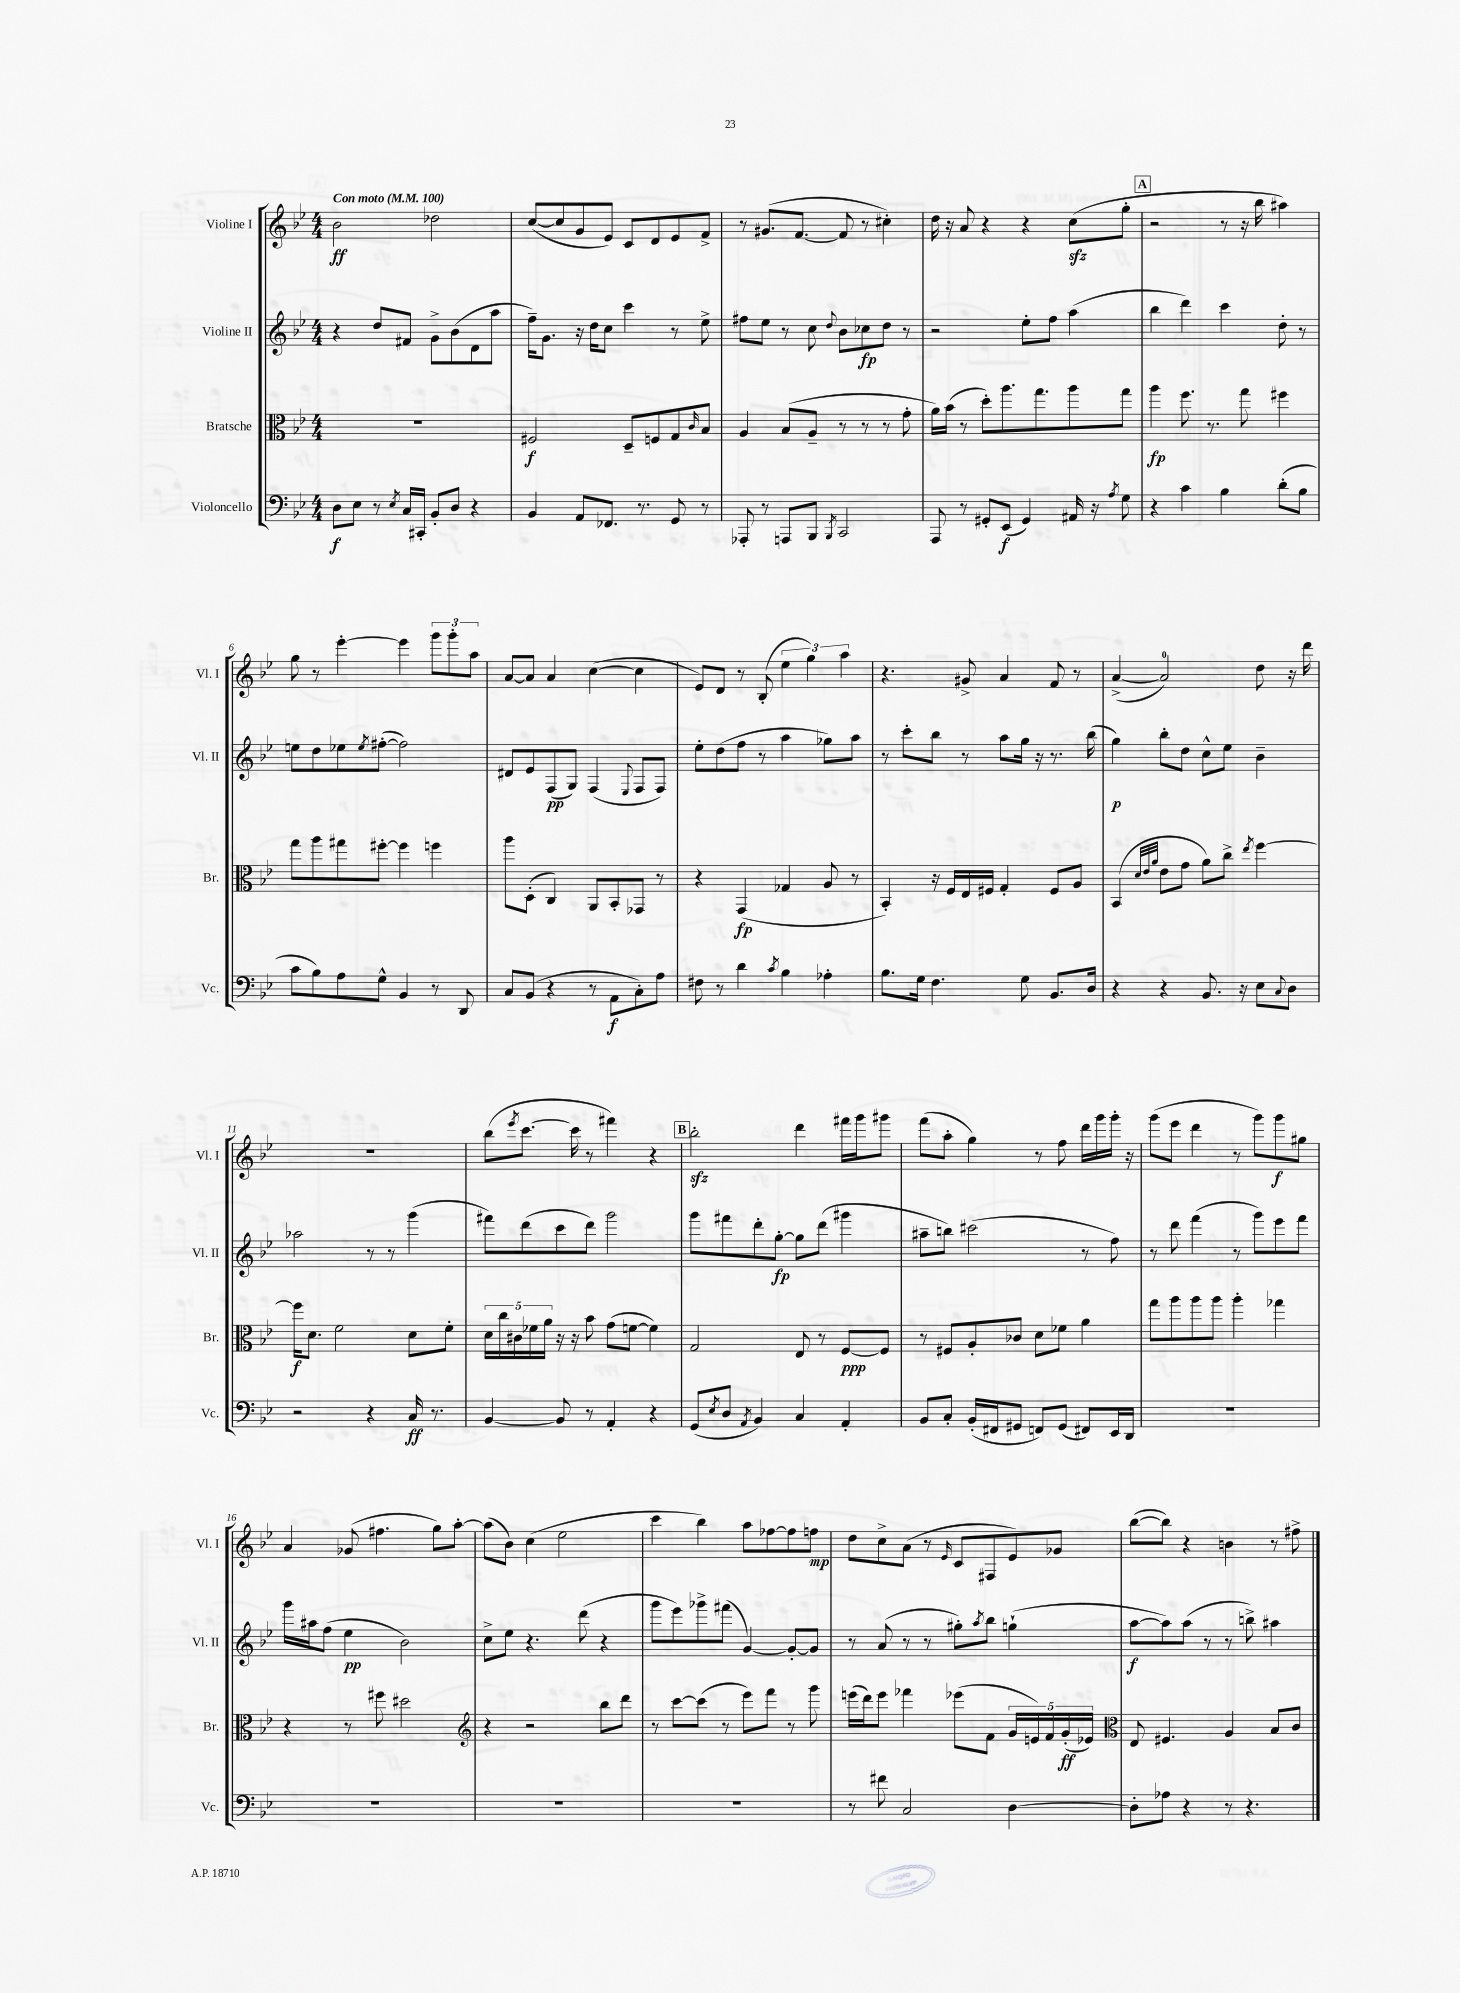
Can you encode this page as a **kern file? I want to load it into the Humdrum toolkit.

**kern	**dynam	**kern	**dynam	**kern	**dynam	**kern	**dynam
*part4	*part4	*part3	*part3	*part2	*part2	*part1	*part1
*staff4	*staff4	*staff3	*staff3	*staff2	*staff2	*staff1	*staff1
*I"Violoncello	*	*I"Bratsche	*	*I"Violine II	*	*I"Violine I	*
*I'Vc.	*	*I'Br.	*	*I'Vl. II	*	*I'Vl. I	*
*clefF4	*	*clefC3	*	*clefG2	*	*clefG2	*
*k[b-e-]	*	*k[b-e-]	*	*k[b-e-]	*	*k[b-e-]	*
*M4/4	*	*M4/4	*	*M4/4	*	*M4/4	*
*MM100	*	*MM100	*	*MM100	*	*MM100	*
=1	=1	=1	=1	=1	=1	=1	=1
!	!	!	!	!	!	!LO:TX:a:B:t=Con moto	!
8D\L	f	1r	.	4r	.	2b-\	ff
8E-\J	.	.	.	.	.	.	.
8r	.	.	.	8dd/L	.	.	.
8qE-/	.	.	.	.	.	.	.
16C/LL	.	.	.	8f#X/J	.	.	.
16CC#X'/JJ	.	.	.	.	.	.	.
8BB-'/L	.	.	.	8g^\L	.	2dd-X\	.
8D/J	.	.	.	(8b-\	.	.	.
4r	.	.	.	8d\	.	.	.
.	.	.	.	8aa\J	.	.	.
=2	=2	=2	=2	=2	=2	=2	=2
4BB-/	.	2F#X/	f	16ff~\KL)	.	([8cc/L	.
.	.	.	.	8.g\J	.	.	.
.	.	.	.	.	.	8cc/]	.
8AA/L	.	.	.	16r	.	8g/	.
.	.	.	.	16dd\KL	.	.	.
8.FF-X/J	.	.	.	8cc\J	.	8e-/J)	.
.	.	8D~/L	.	4ccc\	.	8c/L	.
8.r	.	.	.	.	.	.	.
.	.	8Fn/	.	.	.	8d/	.
8GG/	.	8G/	.	8r	.	8e-/	.
.	.	16qqc/	.	.	.	.	.
8r	.	8B-/J	.	8ee-^\	.	8f^/J	.
=3	=3	=3	=3	=3	=3	=3	=3
8AAA-X'/	.	4A/	.	8ff#X\L	.	8r	.
8r	.	.	.	8ee-\J	.	(8.g#X/L	.
8AAAn/L	.	(8B-/L	.	8r	.	.	.
.	.	.	.	.	.	[8.f/J	.
8BBB-/J	.	8A~/J	.	8cc\	.	.	.
8qBBB-/	.	.	.	8qqdd/	.	.	.
2CC/	.	8r	.	8b-\L	.	8f/]	.
.	.	8r	.	8cc-X\	fp	8r	.
.	.	8r	.	8dd\J	.	4cc#X'\)	.
.	.	8g'\	.	8r	.	.	.
=4	=4	=4	=4	=4	=4	=4	=4
8AAA/	.	16a\LL)	.	2r	.	16dd\	.
.	.	(16b-\JJ	.	.	.	16r	.
8r	.	8r	.	.	.	8a/	.
8GG#X'/L	.	8dd'\L)	.	.	.	4r	.
(8EE-/J	f	8.aa\	.	.	.	.	.
4GG#/)	.	.	.	8ee-'\L	.	4r	.
.	.	8.gg\	.	.	.	.	.
.	.	.	.	8ff\J	.	.	.
16AA#X/	.	8aa\	.	(4aa\	.	(8cczz\L	.
16r	.	.	.	.	.	.	.
8qA/	.	.	.	.	.	.	.
8G\	.	8gg\J	.	.	.	8gg'\J	.
!!LO:REH:place=s1:t=A
=5	=5	=5	=5	=5	=5	=5	=5
4r	.	4aa\	fp	4bb-\	.	2r	.
4c\	.	8.ff\	.	4ddd\)	.	.	.
.	.	8.r	.	.	.	.	.
4B-\	.	.	.	4ccc\	.	8r	.
.	.	8gg\	.	.	.	16r	.
.	.	.	.	.	.	16bb-\	.
(8d'\L	.	4ff#X\	.	8dd'\	.	4aa#X\)	.
8B-\J	.	.	.	8r	.	.	.
!!LO:LB:g=z
=6	=6	=6	=6	=6	=6	=6	=6
8c\L	.	8gg\L	.	8een\L	.	8gg\	.
8B-\)	.	8aa\	.	8dd\	.	8r	.
8A\	.	8gg#X\	.	8ee-X\	.	[4eee-'\	.
.	.	.	.	8qee-/	.	.	.
8G^^\J	.	[8ff#X'\J	.	([8ff#X'\J	.	.	.
4BB-/	.	4ff#\]	.	2ff#\])	.	4eee-\]	.
8r	.	4ffn\	.	.	.	12ggg\L	.
.	.	.	.	.	.	12ggg'\	.
8DD/	.	.	.	.	.	.	.
.	.	.	.	.	.	12aa\J	.
=7	=7	=7	=7	=7	=7	=7	=7
8C/L	.	8aa\L	.	8d#X/L	.	[8a/L	.
(8BB-/J	.	(8D'\J	.	8e-/	.	8a/J]	.
4r	.	4C/)	.	(8F/	pp	4a/	.
.	.	.	.	8G/J)	.	.	.
8r	.	8AA/L	.	(4F/	.	([4cc\	.
8AA\L	f	8BB-'/	.	.	.	.	.
.	.	.	.	8qqE-/	.	.	.
8C'\)	.	8GG-X/J	.	8F/L	.	4cc\]	.
8A\J	.	8r	.	8F/J)	.	.	.
=8	=8	=8	=8	=8	=8	=8	=8
8F#X\	.	4r	.	8ee-'\L	.	8e-/L)	.
8r	.	.	.	(8dd\	.	8d/J	.
4d\	.	(4GG/	fp	8ff\J	.	8r	.
.	.	.	.	8r	.	(8B-'/	.
8qc/	.	.	.	.	.	.	.
4B-\	.	4G-X/	.	4aa\	.	6ee-\	.
.	.	.	.	.	.	6gg\)	.
4A-X'\	.	8A/	.	8gg-X\L)	.	.	.
.	.	.	.	.	.	6aa\	.
.	.	8r	.	8aa\J	.	.	.
=9	=9	=9	=9	=9	=9	=9	=9
8.B-\L	.	4BB-'/)	.	8r	.	4.r	.
.	.	.	.	8ccc'\L	.	.	.
16G\Jk	.	.	.	.	.	.	.
4.F\	.	16r	.	8bb-\J	.	.	.
.	.	16F/LL	.	.	.	.	.
.	.	16E-/	.	8r	.	8g#X^/	.
.	.	16F#X/JJ	.	.	.	.	.
.	.	4G'/	.	8aa\L	.	4a/	.
8G\	.	.	.	16gg\Jk	.	.	.
.	.	.	.	16r	.	.	.
8.BB-/L	.	8F#/L	.	8.r	.	8f/	.
.	.	8A/J	.	.	.	8r	.
16D/Jk	.	.	.	(16bb-\	.	.	.
=10	=10	=10	=10	=10	=10	=10	=10
4r	.	(4BB-/	.	4gg\)	p	([4a^/	.
.	.	32qqd/LLL	.	.	.	.	.
.	.	32qqe-/	.	.	.	.	.
.	.	32qqa/JJJ	.	.	.	.	.
4r	.	8e-\L	.	8bb-'\L	.	2a/])	.
.	.	8g\J	.	8dd\J	.	.	.
8.BB-/	.	8a\L)	.	8cc^^\L	.	.	.
.	.	8cc^\J	.	8ee-\J	.	.	.
16r	.	.	.	.	.	.	.
.	.	8qee-/	.	.	.	.	.
8E-\L	.	[4ff\	.	4b-~\	.	8dd\	.
8qqC/	.	.	.	.	.	.	.
8D\J	.	.	.	.	.	16r	.
.	.	.	.	.	.	16ddd\	.
!!LO:LB:g=z
=11	=11	=11	=11	=11	=11	=11	=11
2r	.	16ff\KL]	f	2aa-X\	.	1r	.
.	.	8.d\J	.	.	.	.	.
.	.	2f\	.	.	.	.	.
4r	.	.	.	8r	.	.	.
.	.	.	.	8r	.	.	.
16C/	ff	8d\L	.	(4ggg\	.	.	.
8.r	.	.	.	.	.	.	.
.	.	8f'\J	.	.	.	.	.
=12	=12	=12	=12	=12	=12	=12	=12
[4BB-/	.	20d\LL	.	8fff#X\L)	.	(8bb-\L	.
.	.	20cc\	.	.	.	.	.
.	.	20c#X\	.	.	.	.	.
.	.	.	.	.	.	8qeee-/	.
.	.	.	.	(8ddd\	.	[8.ccc\J	.
.	.	20f-X\	.	.	.	.	.
.	.	20a\JJ	.	.	.	.	.
8BB-/]	.	16r	.	8ccc\	.	.	.
.	.	16r	.	.	.	16ccc\]	.
8r	.	8b-\	.	8ddd\J)	.	8r	.
4AA'/	.	(8g\L	.	2ggg\	.	4fff#X\)	.
.	.	[8fn\J	.	.	.	.	.
4r	.	4f\])	.	.	.	4r	.
!!LO:REH:place=s1:t=B
=13	=13	=13	=13	=13	=13	=13	=13
(8GG/L	.	2G/	.	8ggg\L	.	2bb-zz'\	.
8qE-/	.	.	.	.	.	.	.
8D/J	.	.	.	8fff#X\	.	.	.
8qAA/	.	.	.	.	.	.	.
4BB-/)	.	.	.	8ddd'\	.	.	.
.	.	.	.	[8gg'\J	fp	.	.
4C/	.	8E-/	.	8gg\L]	.	4ddd\	.
.	.	8r	.	(8ddd\J	.	.	.
4AA'/	.	[8F/L	ppp	4ggg#X\	.	16fff#X\LL	.
.	.	.	.	.	.	16ggg\J	.
.	.	8F/J]	.	.	.	8ggg#X\J	.
=14	=14	=14	=14	=14	=14	=14	=14
8BB-/L	.	8r	.	8aa#X~\L	.	(8fff\L	.
8C'/J	.	8F#X/L	.	8bbn\J)	.	8aa'\J	.
(16BB-'/LL	.	8A'/	.	(2ccc#X\	.	4gg\)	.
16FF#X/J	.	.	.	.	.	.	.
8GG#X/J	.	8c-X/J	.	.	.	.	.
8FFn/L)	.	8d\L	.	.	.	8r	.
(8GG#/J	.	8f-X\J	.	.	.	8ff\	.
8FF#X/L)	.	4a\	.	8r	.	16ddd\LL	.
.	.	.	.	.	.	16ggg\	.
16EE-/L	.	.	.	8ff\)	.	16ggg'\JJ	.
16DD/JJ	.	.	.	.	.	16r	.
=15	=15	=15	=15	=15	=15	=15	=15
1r	.	8gg\L	.	8r	.	(8ggg\L	.
.	.	8aa\	.	8ddd\	.	8eee-\J	.
.	.	8aa\	.	(4fff\	.	4ddd\	.
.	.	8aa\J	.	.	.	.	.
.	.	4aa'\	.	8r	.	8r	.
.	.	.	.	8ggg\L)	.	8ggg\L)	.
.	.	4gg-X\	.	8eee-\	.	8ggg\	f
.	.	.	.	8fff\J	.	8gg#X\J	.
!!LO:LB:g=z
=16	=16	=16	=16	=16	=16	=16	=16
1r	.	4r	.	16ggg\LL	.	4a/	.
.	.	.	.	16aa#X\J	.	.	.
.	.	.	.	(8ff\J	.	.	.
.	.	8r	.	4ee-\	pp	(8g-X/	.
.	.	8ff#X\	.	.	.	4.ff#X\	.
.	.	2dd#X\	.	2b-\)	.	.	.
.	.	.	.	.	.	8gg\L)	.
.	.	.	.	.	.	[8aa'\J	.
=17	=17	=17	=17	=17	=17	=17	=17
*	*	*clefG2	*	*	*	*	*
1r	.	4r	.	8cc^\L	.	(8aa\L]	.
.	.	.	.	8ee-\J	.	8b-\J)	.
.	.	2r	.	4.r	.	(4cc\	.
.	.	.	.	.	.	2ee-\	.
.	.	.	.	(8ddd\	.	.	.
.	.	8bb-\L	.	4r	.	.	.
.	.	8ddd\J	.	.	.	.	.
=18	=18	=18	=18	=18	=18	=18	=18
1r	.	8r	.	8ggg\L	.	4ccc\	.
.	.	[8ccc\L	.	8eee-\)	.	.	.
.	.	(8ccc\J]	.	8ggg-X^\	.	4bb-\)	.
.	.	8r	.	(8fff#X\J	.	.	.
.	.	8eee-\L)	.	[4g/)	.	8aa\L	.
.	.	8fff\J	.	.	.	[8ff-X\	.
.	.	8r	.	8g'/L_	.	8ff-\]	.
.	.	8ggg\	.	8g/J]	.	8ffn\J	mp
=19	=19	=19	=19	=19	=19	=19	=19
8r	.	(16eeen\LL	.	8r	.	8dd\L	.
.	.	16ddd\J)	.	.	.	.	.
8f#X\	.	8eee\J	.	(8a/	.	8cc^\	.
2C/	.	4fff-X\	.	8r	.	(8a\J	.
.	.	.	.	8r	.	8r	.
.	.	.	.	.	.	16qqe-/	.
.	.	(8eee-X\L	.	8gg#X'\L)	.	8c/L	.
.	.	.	.	8qaa/	.	.	.
.	.	8f\J	.	8bb-\J	.	8F#X/	.
[4D\	.	20g/LL	.	(4ggn`\	.	8e-/)	.
.	.	20en/)	.	.	.	.	.
.	.	20f/	.	.	.	.	.
.	.	.	.	.	.	8g-X/J	.
.	.	(20g'/	ff	.	.	.	.
.	.	20e-X/JJ)	.	.	.	.	.
=20	=20	=20	=20	=20	=20	=20	=20
*	*	*clefC3	*	*	*	*	*
8D'\L]	.	8E-/	.	[8aa\L	f	([8bb-\L	.
8A-X\J	.	4.F#X/	.	8aa\])	.	8bb-\J])	.
4r	.	.	.	(8aa\J	.	4r	.
.	.	.	.	8r	.	.	.
8r	.	4A/	.	8r	.	4bn\	.
4.r	.	.	.	8bbn^\)	.	.	.
.	.	8B-/L	.	4aa#X\	.	8r	.
.	.	8c/J	.	.	.	8ff#X^\	.
==	==	==	==	==	==	==	==
*-	*-	*-	*-	*-	*-	*-	*-
